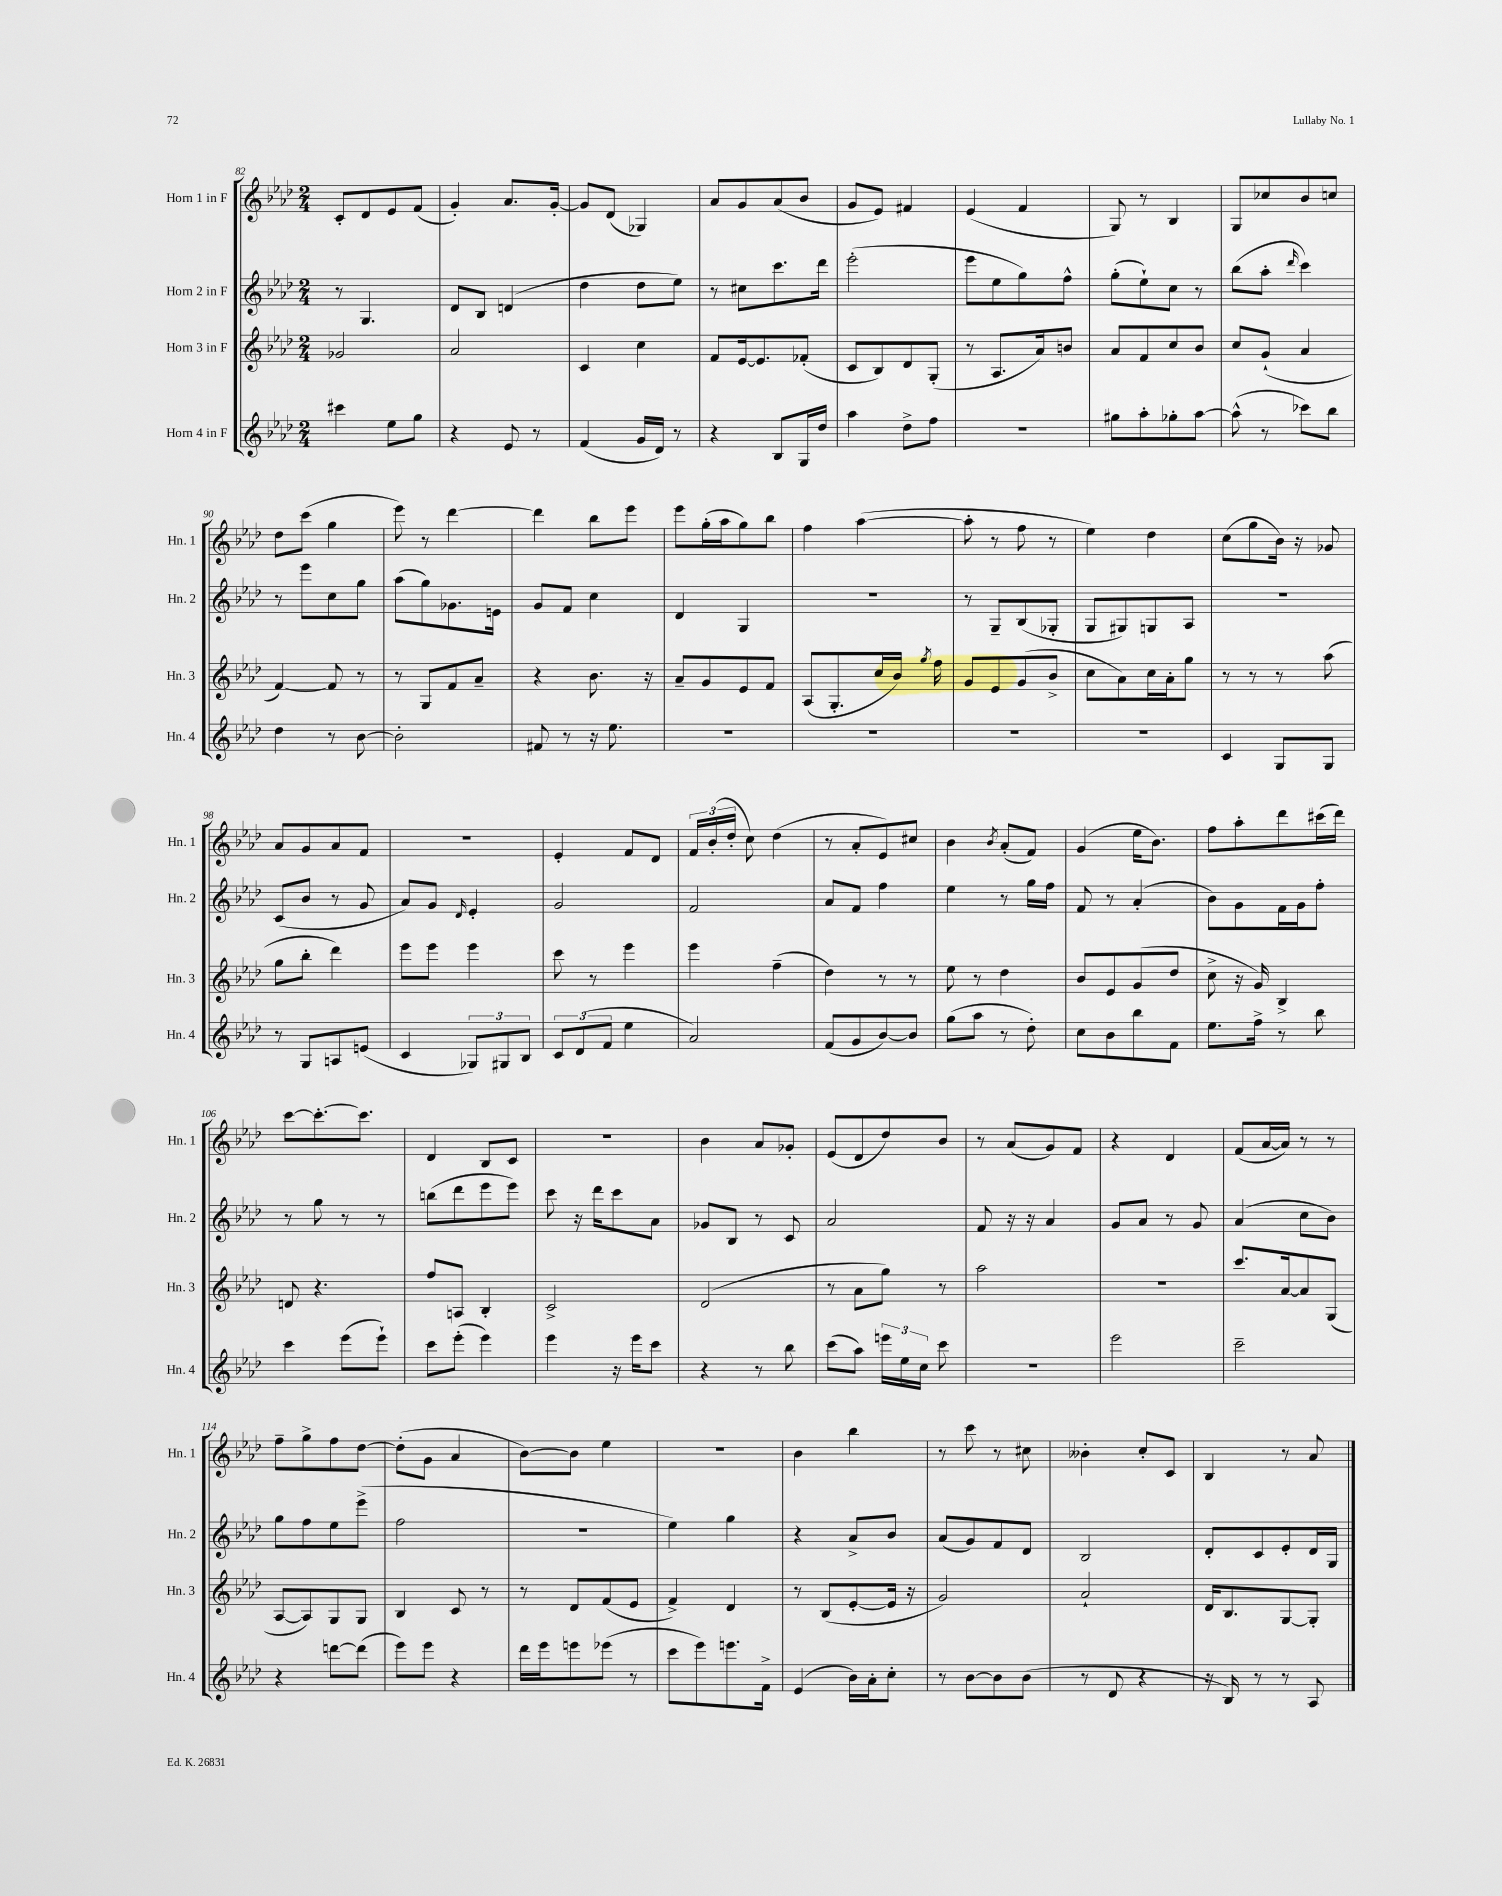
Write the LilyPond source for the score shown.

<<
\new StaffGroup <<
\new Staff = "s0" \with { instrumentName = "Horn 1 in F" shortInstrumentName = "Hn. 1" } {
    \clef treble \key aes \major \numericTimeSignature \time 2/4
    \autoBeamOff c'8[-. des'8 ees'8 f'8]( |
    g'4-.) aes'8.[ g'16]~-. |
    g'8[ des'8]( ges4) |
    aes'8[ g'8 aes'8( bes'8] |
    g'8[ ees'8]) fis'4 |
    ees'4( f'4 |
    g8) r8 bes4 |
    g8[ ces''8 bes'8 c''8] |
    des''8[ c'''8]( g''4 |
    ees'''8) r8 des'''4~ |
    des'''4 bes''8[ ees'''8] |
    ees'''8[ g''16-.( aes''16 g''8) bes''8] |
    f''4 aes''4~( |
    aes''8-. r8 f''8 r8 |
    ees''4) des''4 |
    c''8[( g''8 bes'16]) r16 ges'8 |
    aes'8[ g'8 aes'8 f'8] |
    R2 |
    ees'4-. f'8[ des'8] |
    \tuplet 3/2 { f'16[ bes'16-.( des''16]-. } c''8) des''4( |
    r8 aes'8[-. ees'8) cis''8] |
    bes'4 \acciaccatura { bes'8 } aes'8[-.( f'8]) |
    g'4( ees''16[ bes'8.]) |
    f''8[ aes''8-. des'''8 cis'''16( des'''16]) |
    c'''8[~ c'''8.~-. c'''8.] |
    des'4 bes8[ c'8] |
    R2 |
    bes'4 aes'8[ ges'8]-. |
    ees'8[( des'8 des''8) bes'8] |
    r8 aes'8[( g'8) f'8] |
    r4 des'4 |
    f'8[( aes'16~ aes'16]) r8 r8 |
    f''8[-- g''8-> f''8 des''8]~ |
    des''8[-.( g'8] aes'4 |
    bes'8[~) bes'8] ees''4 |
    R2 |
    bes'4 bes''4 |
    r8 c'''8 r8 cis''8 |
    beses'4-. c''8[-. c'8] |
    bes4 r8 aes'8 \bar "|." |
}
\new Staff = "s1" \with { instrumentName = "Horn 2 in F" shortInstrumentName = "Hn. 2" } {
    \clef treble \key aes \major \numericTimeSignature \time 2/4
    \autoBeamOff r8 g4. |
    des'8[ bes8] d'4( |
    des''4 des''8[ ees''8]) |
    r8 cis''8[ c'''8. des'''16] |
    ees'''2-.( |
    ees'''8[ ees''8 g''8) f''8]-^ |
    g''8[-.( ees''8-!) c''8] r8 |
    bes''8[( aes''8]-. \grace { des'''16 } c'''4) |
    r8 ees'''8[ c''8 g''8] |
    aes''8[( g''8) ges'8. e'16] |
    g'8[ f'8] c''4 |
    des'4 g4 |
    r2 |
    r8 g8[-- bes8( ges8]-. |
    g8[ gis8) g8 aes8] |
    R2 |
    c'8[( bes'8] r8 g'8 |
    aes'8[) g'8] \grace { des'16 } ees'4-. |
    g'2 |
    f'2 |
    aes'8[ f'8] f''4 |
    ees''4 r8 g''16[ f''16] |
    f'8 r8 aes'4-.( |
    bes'8[) g'8 f'16 g'16 f''8]-. |
    r8 g''8 r8 r8 |
    b''8[( des'''8 ees'''8 ees'''8]) |
    c'''8 r16 des'''16[ c'''8 aes'8] |
    ges'8[ bes8] r8 c'8 |
    aes'2 |
    f'8 r16 r16 aes'4 |
    g'8[ aes'8] r8 g'8 |
    aes'4( c''8[ bes'8]) |
    g''8[ f''8 ees''8 ees'''8]->( |
    f''2 |
    R2 |
    ees''4) g''4 |
    r4 aes'8[-> bes'8] |
    aes'8[( g'8) f'8 des'8] |
    bes2 |
    des'8[-. c'8 ees'8-. des'16 g16] \bar "|." |
}
\new Staff = "s2" \with { instrumentName = "Horn 3 in F" shortInstrumentName = "Hn. 3" } {
    \clef treble \key aes \major \numericTimeSignature \time 2/4
    \autoBeamOff ges'2 |
    aes'2 |
    c'4 c''4 |
    f'8[ ees'16~ ees'8. fes'8]-.( |
    c'8[ bes8) des'8 g8]-.( |
    r8 aes8.[ aes'16) b'8] |
    aes'8[ f'8 c''8 bes'8] |
    c''8[ g'8]-!( aes'4 |
    f'4~) f'8 r8 |
    r8 g8[ f'8 aes'8]-- |
    r4 bes'8. r16 |
    aes'8[-- g'8 ees'8 f'8] |
    aes8[( g8.-. c''16 bes'16]) \acciaccatura { g''8 } f''16 |
    g'8[ ees'8 g'8( bes'8]-> |
    c''8[ aes'8) c''16 aes'16-. g''8] |
    r8 r8 r8 aes''8( |
    g''8[ bes''8]-. des'''4) |
    ees'''8[ ees'''8] ees'''4 |
    c'''8 r8 ees'''4 |
    ees'''4 f''4--( |
    des''4) r8 r8 |
    ees''8 r8 des''4 |
    bes'8[ ees'8 g'8( des''8] |
    c''8-> r16 g'16) bes4-> |
    d'8 r4. |
    f''8[ a8] bes4-. |
    c'2-> |
    des'2( |
    r8 aes'8[ g''8]) r8 |
    aes''2 |
    R2 |
    c'''8.[ aes'16~ aes'8 g8]( |
    aes8[~ aes8) g8 g8] |
    bes4 c'8 r8 |
    r8 des'8[ f'8( ees'8] |
    f'4->) des'4 |
    r8 bes8[( ees'8~-. ees'16] r16 |
    g'2) |
    aes'2-! |
    des'16[ bes8. g8~ g8]-. \bar "|." |
}
\new Staff = "s3" \with { instrumentName = "Horn 4 in F" shortInstrumentName = "Hn. 4" } {
    \clef treble \key aes \major \numericTimeSignature \time 2/4
    \autoBeamOff cis'''4 ees''8[ g''8] |
    r4 ees'8 r8 |
    f'4( g'16[ des'16]) r8 |
    r4 bes8[ g16 des''16] |
    aes''4 des''8[-> f''8] |
    R2 |
    gis''8[ aes''8-. ges''8-. aes''8]~ |
    aes''8-^( r8 ces'''8[) bes''8] |
    des''4 r8 bes'8~ |
    bes'2-. |
    fis'8 r8 r16 ees''8. |
    R2 |
    R2 |
    R2 |
    R2 |
    c'4 g8[ g8] |
    r8 g8[ a8 e'8]( |
    c'4 \tuplet 3/2 { ges8[) gis8 bes8] } |
    \tuplet 3/2 { c'8[ des'8( f'8] } ees''4 |
    aes'2) |
    f'8[( g'8 bes'8~) bes'8] |
    g''8[( aes''8] r8 des''8-.) |
    c''8[ bes'8 bes''8 f'8] |
    ees''8.[ f''16]-> r8 bes''8 |
    c'''4 ees'''8[( ees'''8]-!) |
    c'''8[ ees'''8]-.( ees'''4) |
    ees'''4 r16 ees'''16[ c'''8] |
    r4 r8 bes''8 |
    c'''8[( aes''8]) \tuplet 3/2 { e'''16[ ees''16 c''16] } c'''8 |
    R2 |
    ees'''2 |
    c'''2-- |
    r4 d'''8[~ d'''8]( |
    ees'''8[) ees'''8] r4 |
    des'''16[ ees'''16 e'''8 ees'''8]( r8 |
    c'''8[ ees'''8) e'''8. f'16]-> |
    ees'4( bes'16[) aes'16-. c''8]-. |
    r8 bes'8[~ bes'8 bes'8]( |
    r8 des'8 r4 |
    r16 bes16) r8 r8 aes8 \bar "|." |
}
>>
>>
\layout { \context { \Score currentBarNumber = #82 } }
